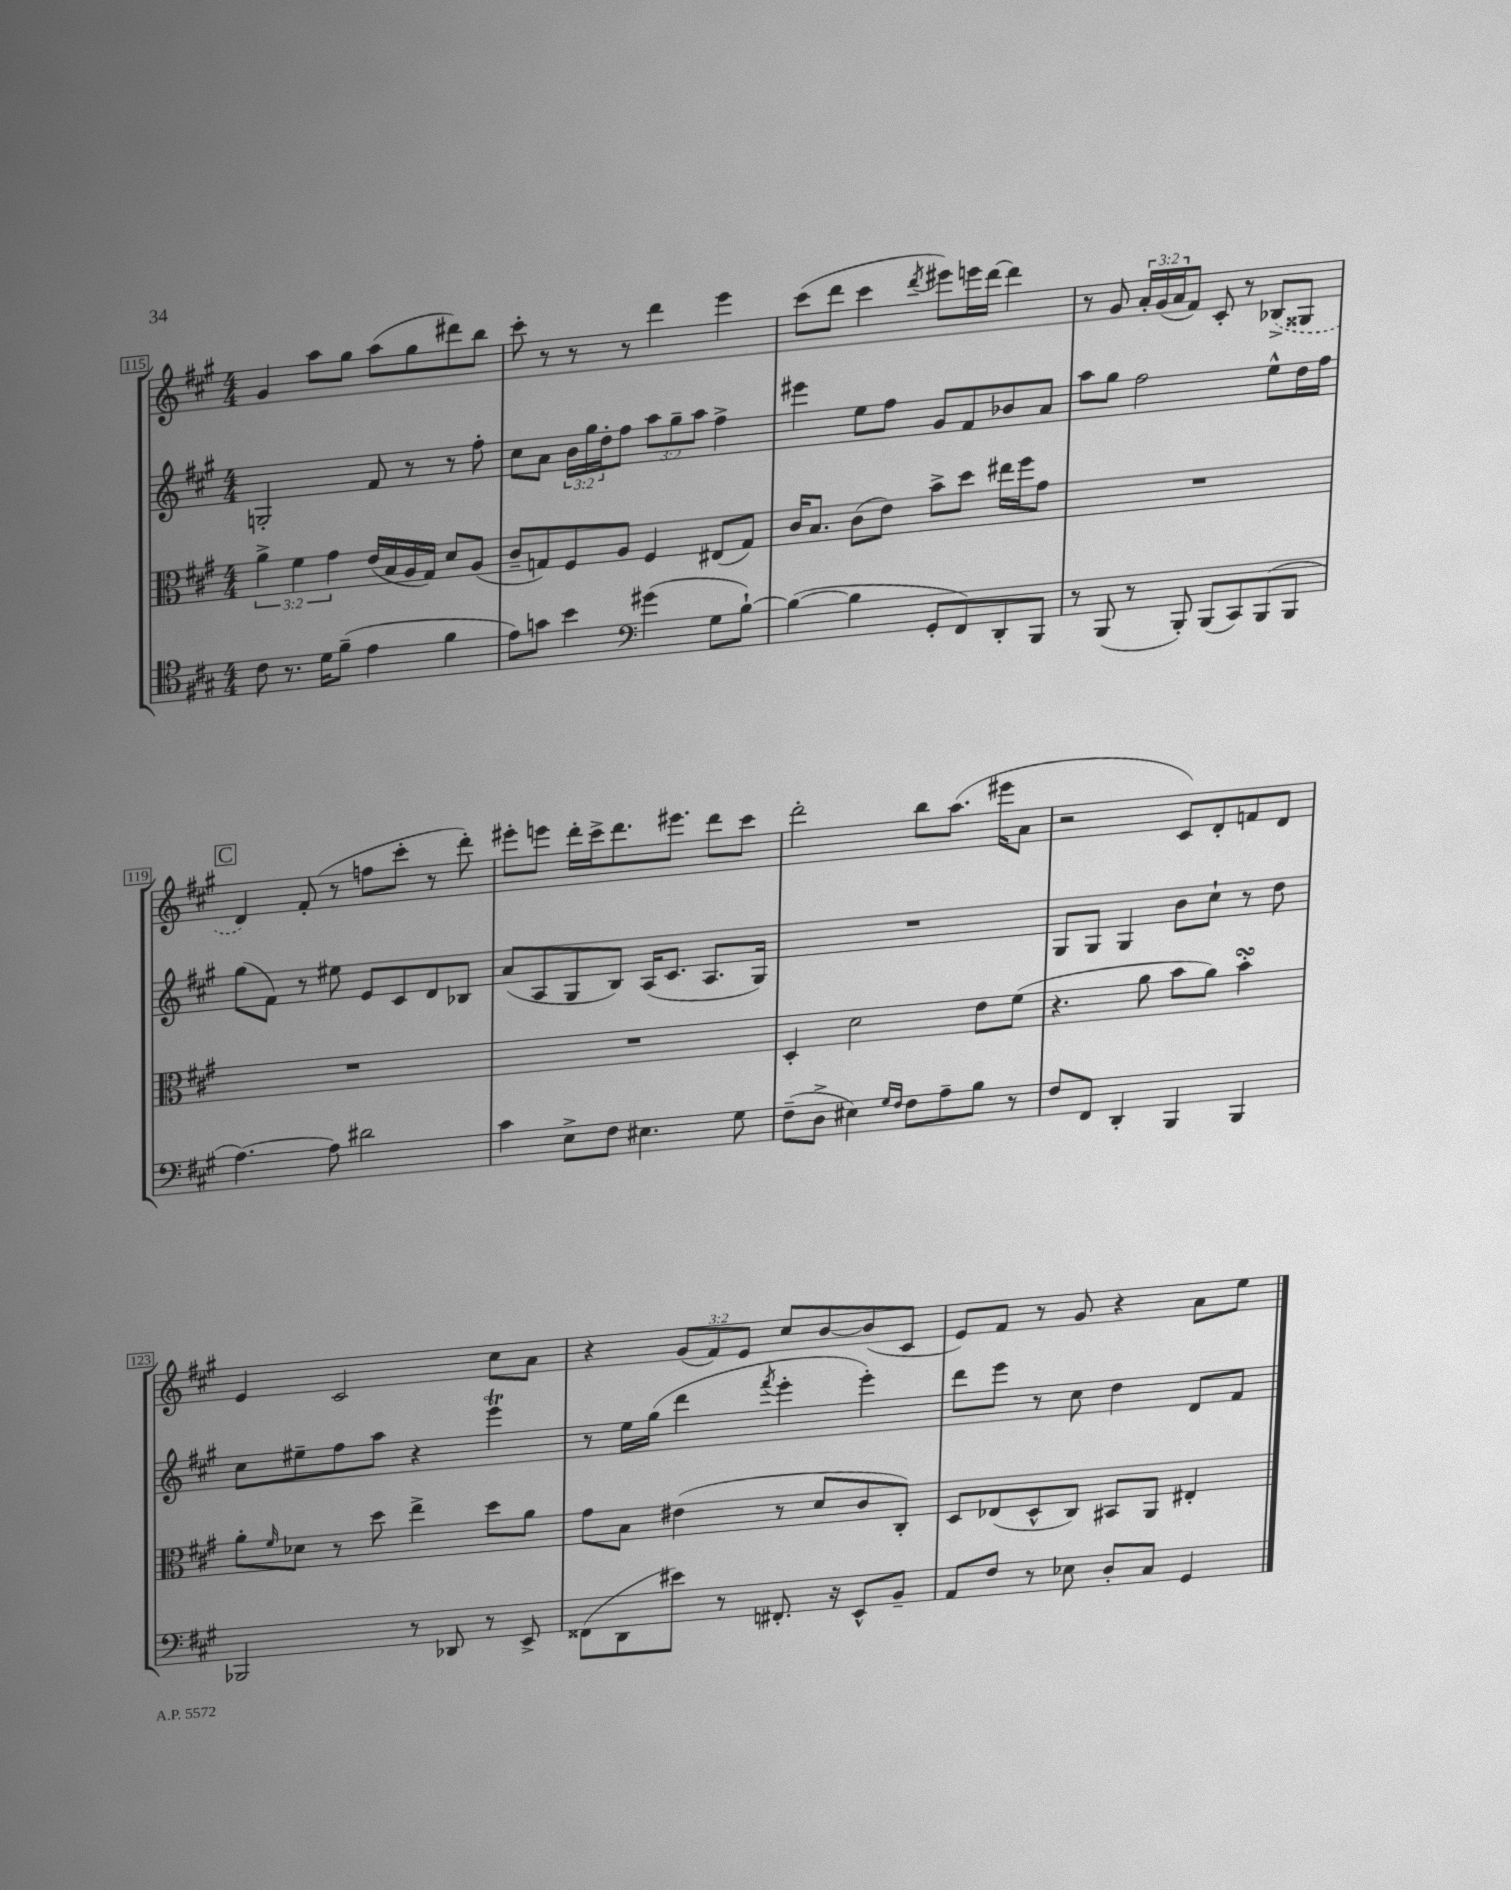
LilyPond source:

<<
\new StaffGroup <<
\new Staff = "s0" {
    \clef treble \key a \major \numericTimeSignature \time 4/4 \override Staff.TupletNumber.text = #tuplet-number::calc-fraction-text
    gis'4 a''8 gis''8 a''8( gis''8 dis'''8) b''8 |
    cis'''8-. r8 r8 r8 d'''4 e'''4 |
    cis'''8( d'''8 cis'''4 \acciaccatura { d'''8 } eis'''8) e'''16 d'''16~ d'''4 |
    r8 gis'8 \tuplet 3/2 { a'16-. gis'16( a'16 } fis'8) cis'8-. r8 \once \slurDashed bes8->( gisis8 |
    \mark \markup { \box "C" } d'4) fis'8-.( r8 f''8 cis'''8-. r8 d'''8-.) |
    eis'''8-. e'''8 d'''16-. cis'''16-> d'''8. eis'''8. d'''8 cis'''8 |
    d'''2-. b''8 a''8.( eis'''16 a'8 |
    r2 cis'8) d'8-. f'8 d'8 |
    e'4 cis'2 cis''8 a'8 |
    r4 \tuplet 3/2 { gis'8( fis'8) e'8 } cis''8 b'8~ b'8( cis'8 |
    e'8) fis'8 r8 gis'8 r4 a'8 e''8 \bar "|." |
}
\new Staff = "s1" {
    \clef treble \key a \major \numericTimeSignature \time 4/4 \override Staff.TupletNumber.text = #tuplet-number::calc-fraction-text
    g2-. fis'8 r8 r8 fis''8-. |
    cis''8 a'8 \tuplet 3/2 { b'16 gis''16 d''16-. } fis''8 \tuplet 3/2 { a''8 gis''8-- a''8 } fis''4-> |
    eis'''4 e''8 fis''8 gis'8 fis'8 bes'8 a'8 |
    a''8 gis''8 fis''2 e''8-^ d''16 fis''16 |
    \mark \markup { \box "C" } gis''8( fis'8) r8 eis''8 e'8 cis'8 d'8 bes8 |
    a'8( a8 gis8 b8) a16( cis'8. a8. gis16) |
    R1 |
    gis8 gis8 gis4 b'8 cis''8-! r8 d''8 |
    cis''8 eis''8-- fis''8 a''8 r4 e'''4\trill |
    r8 e''16 gis''16( d'''4 \acciaccatura { fis'''8 } e'''4-. e'''4-.) |
    d'''8 e'''8 r8 cis''8 d''4 d'8 fis'8 \bar "|." |
}
\new Staff = "s2" {
    \clef alto \key a \major \numericTimeSignature \time 4/4 \override Staff.TupletNumber.text = #tuplet-number::calc-fraction-text
    \tuplet 3/2 { a'4-> fis'4 gis'4 } e'16( b16 a16 gis16) d'8 a8( |
    cis'8-- g8) fis8 a8 fis4 eis8( g8) |
    cis'16 b8. cis'8( e'8) b'8-> d''8 eis''16 fis''16 gis'8 |
    R1 |
    \mark \markup { \box "C" } R1 |
    R1 |
    d4-. d'2 e'8 fis'8( |
    r4. a'8 b'8 a'8) b'4-.\turn |
    a'8-. \grace { fis'16 } des'8 r8 d''8 e''4-> d''8 a'8 |
    gis'8 b8 eis'4( r8 d'8 cis'8 cis8-.) |
    d8 ees8( d8-^ cis8) bis,8 a,8 eis4-. \bar "|." |
}
\new Staff = "s3" {
    \clef tenor \key a \major \numericTimeSignature \time 4/4
    cis'8 r8. d'16 fis'8--( e'4 fis'4 |
    e'8) g'8 b'4 \clef bass gis'4( gis8 b8~-!) |
    b4~( b4 gis,8-. fis,8) d,8-. b,,8 |
    r8 b,,8( r8 b,,8-.) b,,8( cis,8) b,,8( b,,8 |
    \mark \markup { \box "C" } a4.~) a8 dis'2 |
    cis'4 e8-> fis8 eis4. gis8 |
    fis8--( d8-> eis4) \grace { gis16 fis16 } fis8 a8-- b8 r8 |
    fis8 fis,8 d,4-. b,,4 b,,4 |
    bes,,2 r8 des,8 r8 e,8-> |
    fisis,8( d,8 eis'8) r8 fis,8.-. r16 e,8-^ b,8-- |
    a,8 fis8 r8 ees8 d8-. cis8 gis,4 \bar "|." |
}
>>
>>
\layout { \context { \Score currentBarNumber = #115 \override BarNumber.stencil = #(make-stencil-boxer 0.1 0.3 ly:text-interface::print) } }
